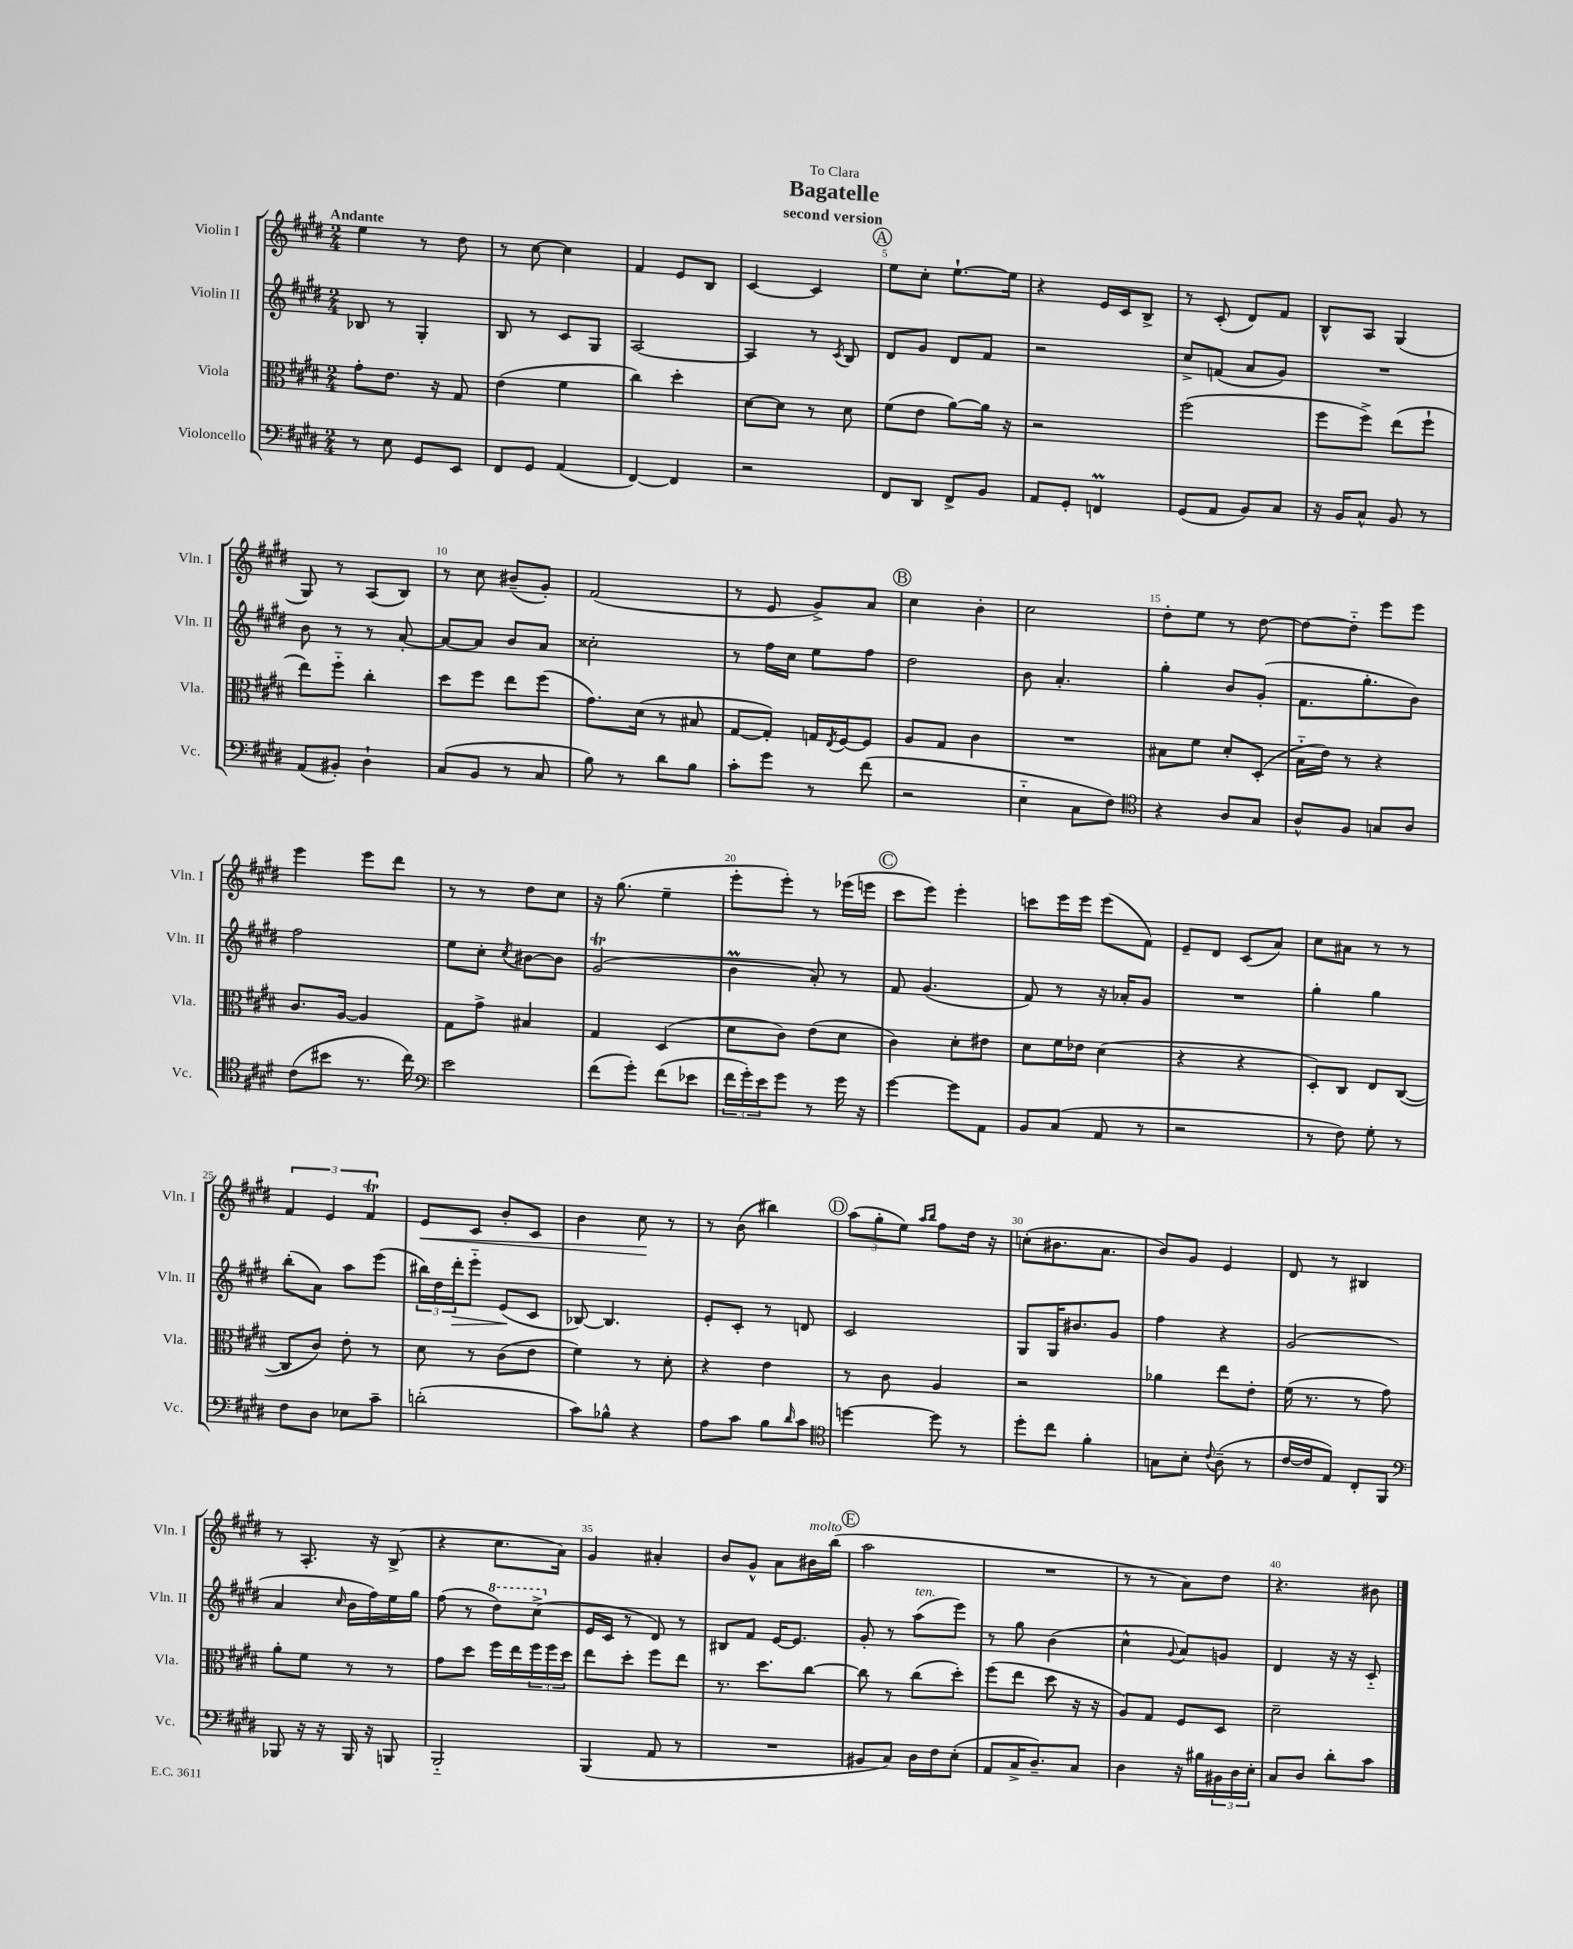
\header { title = "Bagatelle" subtitle = "second version" dedication = "To Clara" }
<<
\new StaffGroup <<
\new Staff = "s0" \with { instrumentName = "Violin I" shortInstrumentName = "Vln. I" } {
    \clef treble \key e \major \numericTimeSignature \time 2/4 \tempo "Andante"
    e''4 r8 dis''8 |
    r8 cis''8~ cis''4 |
    fis'4 e'8 b8 |
    cis'4~ cis'4 |
    \mark \markup { \circle "A" } e''8 cis''8-. e''8.~-! e''16 |
    r4 e'16 cis'16 b8-> |
    r8 cis'8-.( dis'8) fis'8 |
    b8-^ a8 gis4( |
    gis8) r8 a8( b8) |
    r8 cis''8 bis'8--( gis'8-.) |
    fis'2( |
    r8 e'8 gis'8->) a'8 |
    \mark \markup { \circle "B" } cis''4 b'4-. |
    cis''2 |
    dis''8-. e''8 r8 dis''8~ |
    dis''8~ dis''8-_ e'''8 e'''8 |
    e'''4 e'''8 dis'''8 |
    r8 r8 dis''8 cis''8 |
    r16 gis''8.( e''4-- |
    e'''8-. e'''8-.) r8 ees'''16( e'''16 |
    \mark \markup { \circle "C" } cis'''8 e'''8) e'''4-. |
    c'''8 e'''16 e'''16 e'''8( fis'8) |
    e'8-- dis'8 cis'8( a'8) |
    cis''8 ais'8 r8 r8 |
    \tuplet 3/2 { fis'4 e'4 fis'4\trill } |
    e'8\< cis'8 b'8-. cis'8 |
    b'4 cis''8\! r8 |
    r8 b'8( bis''4) |
    \mark \markup { \circle "D" } \tuplet 3/2 { a''8( gis''8-. e''8) } \grace { a''16 b''16 } fis''8 dis''16 r16 |
    c''8-.( bis'8. a'8. |
    b'8) gis'8 e'4 |
    dis'8 r8 bis4 |
    r8 a8.-. r16 b8->( |
    r4 cis''8. a'16) |
    gis'4 ais'4-. |
    b'8 gis'8-^ a'8 bis'16^\markup { \italic "molto" } b''16( |
    \mark \markup { \circle "E" } a''2 |
    R2 |
    r8 r8 a'8) dis''8 |
    r4. bis'8 \bar "|." |
}
\new Staff = "s1" \with { instrumentName = "Violin II" shortInstrumentName = "Vln. II" } {
    \clef treble \key e \major \numericTimeSignature \time 2/4
    bes8 r8 gis4-. |
    b8 r8 cis'8 gis8 |
    a2~ |
    a4 r8 \acciaccatura { cis'8 } b8 |
    \mark \markup { \circle "A" } dis'8 gis'8 dis'8 fis'8 |
    r2 |
    cis''8-> f'8( a'8 gis'8) |
    R2 |
    b'8 r8 r8 a'8~-. |
    a'8~ a'8 b'8 a'8 |
    cisis''2-. |
    r8 fis''16 cis''16 e''8 fis''8 |
    \mark \markup { \circle "B" } dis''2 |
    b'8 a'4.-. |
    gis''4-. b'8 gis'8-.( |
    fis'8. gis''8.-. b'8) |
    fis''2 |
    e''8 cis''8-. \acciaccatura { cis''8 } bis'8~ bis'8 |
    gis'2\trill( |
    b'4\prall a'8-.) r8 |
    \mark \markup { \circle "C" } fis'8 gis'4.( |
    fis'8) r8 r16 aes'16-. gis'8 |
    R2 |
    gis''4-. gis''4 |
    b''8-.( a'8) a''8 e'''8( |
    \tuplet 3/2 { bis''16) dis''16 dis'''16-.\> } e'''8-_ e'8\!( cis'8 |
    bes8~) bes4. |
    e'8-. cis'8-. r8 d'8 |
    \mark \markup { \circle "D" } cis'2 |
    gis8 gis16 bis'8. gis'8 |
    fis''4 r4 |
    gis'2( |
    a'4 \grace { cis''16 } b'16 fis''16) e''16 gis''16 |
    fis''8( r8 \ottava #1 dis'''8) cis'''8->( \ottava #0 |
    e'16 cis'16 r8 dis'8) r8 |
    bis8 fis'8 e'16~ e'8. |
    \mark \markup { \circle "E" } gis'8-. r8 a''8^\markup { \italic "ten." }( e'''8) |
    r8 gis''8 b'4( |
    cis''4-^ \appoggiatura { gis'8 } a'8) g'8 |
    dis'4 r16 r16 cis'8-_ \bar "|." |
}
\new Staff = "s2" \with { instrumentName = "Viola" shortInstrumentName = "Vla." } {
    \clef alto \key e \major \numericTimeSignature \time 2/4
    gis'8-. e'8. r16 gis8 |
    e'4( fis'4 |
    cis''4) dis''4-. |
    dis'8~ dis'8 r8 dis'8 |
    \mark \markup { \circle "A" } fis'8( e'8 a'8~) a'16 r16 |
    r2 |
    fis''2( |
    fis''8 fis''8->) e''8( fis''8-! |
    e''8) fis''8-_ cis''4-. |
    dis''8 fis''8 e''8 fis''8( |
    gis'8.) dis'16( r8 bis8 |
    gis8~ gis8-.) g16 \acciaccatura { e8 } fis16~ fis8 |
    \mark \markup { \circle "B" } a8 gis8 cis'4 |
    R2 |
    bis8 fis'8 dis'8-. dis8-.( |
    b16-_ e'16) r8 r4 |
    cis'8. a16~ a4 |
    gis8 gis'8-> bis4 |
    gis4 dis4( |
    dis'8 cis'8) e'8( dis'8 |
    \mark \markup { \circle "C" } cis'4) dis'8-. eis'8 |
    dis'8 fis'16 ees'16 dis'4( |
    r4 r4 |
    dis8-.) cis8 e8 cis8~( |
    cis8 cis'8) e'8-. r8 |
    dis'8 r8 cis'8( e'8 |
    fis'4) r8 dis'8-. |
    r4 e'4 |
    \mark \markup { \circle "D" } r8 cis'8 a4 |
    r2 |
    aes'4 e''8 e'8-. |
    fis'16( r8. r8 gis'8) |
    a'8-. fis'8 r8 r8 |
    gis'8 dis''8 fis''16 e''16 \tuplet 3/2 { fis''16 fis''16 dis''16 } |
    e''8 dis''8-. fis''8 e''8 |
    r8. dis''8. cis''8~ |
    \mark \markup { \circle "E" } cis''8 r8 cis''8( dis''8-.) |
    fis''8( e''8 dis''8 r16 r16 |
    a8) gis8 fis8 dis8 |
    dis'2-- \bar "|." |
}
\new Staff = "s3" \with { instrumentName = "Violoncello" shortInstrumentName = "Vc." } {
    \clef bass \key e \major \numericTimeSignature \time 2/4
    r8 e8 gis,8 e,8 |
    fis,8 gis,8 a,4( |
    fis,4~) fis,4 |
    r2 |
    \mark \markup { \circle "A" } fis,8 dis,8 fis,8-> b,8 |
    a,8 gis,8-. f,4\prall |
    gis,8( a,8 b,8) cis8 |
    r16 b,16 cis8-^ b,8 r8 |
    a,8( bis,8-.) dis4-! |
    cis8( b,8 r8 cis8 |
    b8) r8 dis'8 b8 |
    cis'8-. gis'8 r8 fis'8( |
    \mark \markup { \circle "B" } r2 |
    e4-_ cis8 fis8) |
    \clef tenor r4 a8 gis8 |
    a8-^ fis8 g8 a8 |
    cis'8( bis'8 r8. cis''16) |
    \clef bass e'2 |
    fis'8( gis'8-.) fis'8( ees'8 |
    \tuplet 3/2 { fis'16 gis'16-.) e'16 } gis'8 r8 gis'16 r16 |
    \mark \markup { \circle "C" } gis'4~ gis'8 a,8 |
    b,8 cis8( a,8 r8 |
    r2 |
    r8 fis8) gis8-. r8 |
    fis8 dis8 ees8 cis'8-- |
    d'2-.( |
    cis'8) bes8-^ r4 |
    a8 cis'8 b8 \grace { dis'16 } cis'8 |
    \mark \markup { \circle "D" } \clef tenor d''4~ d''8 r8 |
    dis''8-. cis''8 fis'4-. |
    g8 b8-. \appoggiatura { cis'8 } a8--( r8 |
    cis'16~ cis'16 e8) cis8-. fis,8 |
    \clef bass bes,,8 r16 r16 bes,,16 r16 b,,8 |
    b,,2-_ |
    b,,4( a,8 r8 |
    R2 |
    \mark \markup { \circle "E" } bis,8 cis8) dis16 fis16 e8-.( |
    a,8 cis16-> dis8.--) cis8 |
    dis4 r16 bis16 \tuplet 3/2 { bis,16 dis16 e16-. } |
    cis8 dis8 dis'8-. cis'8 \bar "|." |
}
>>
>>
\layout { \context { \Score \override BarNumber.break-visibility = ##(#f #t #t) barNumberVisibility = #(every-nth-bar-number-visible 5) } }
